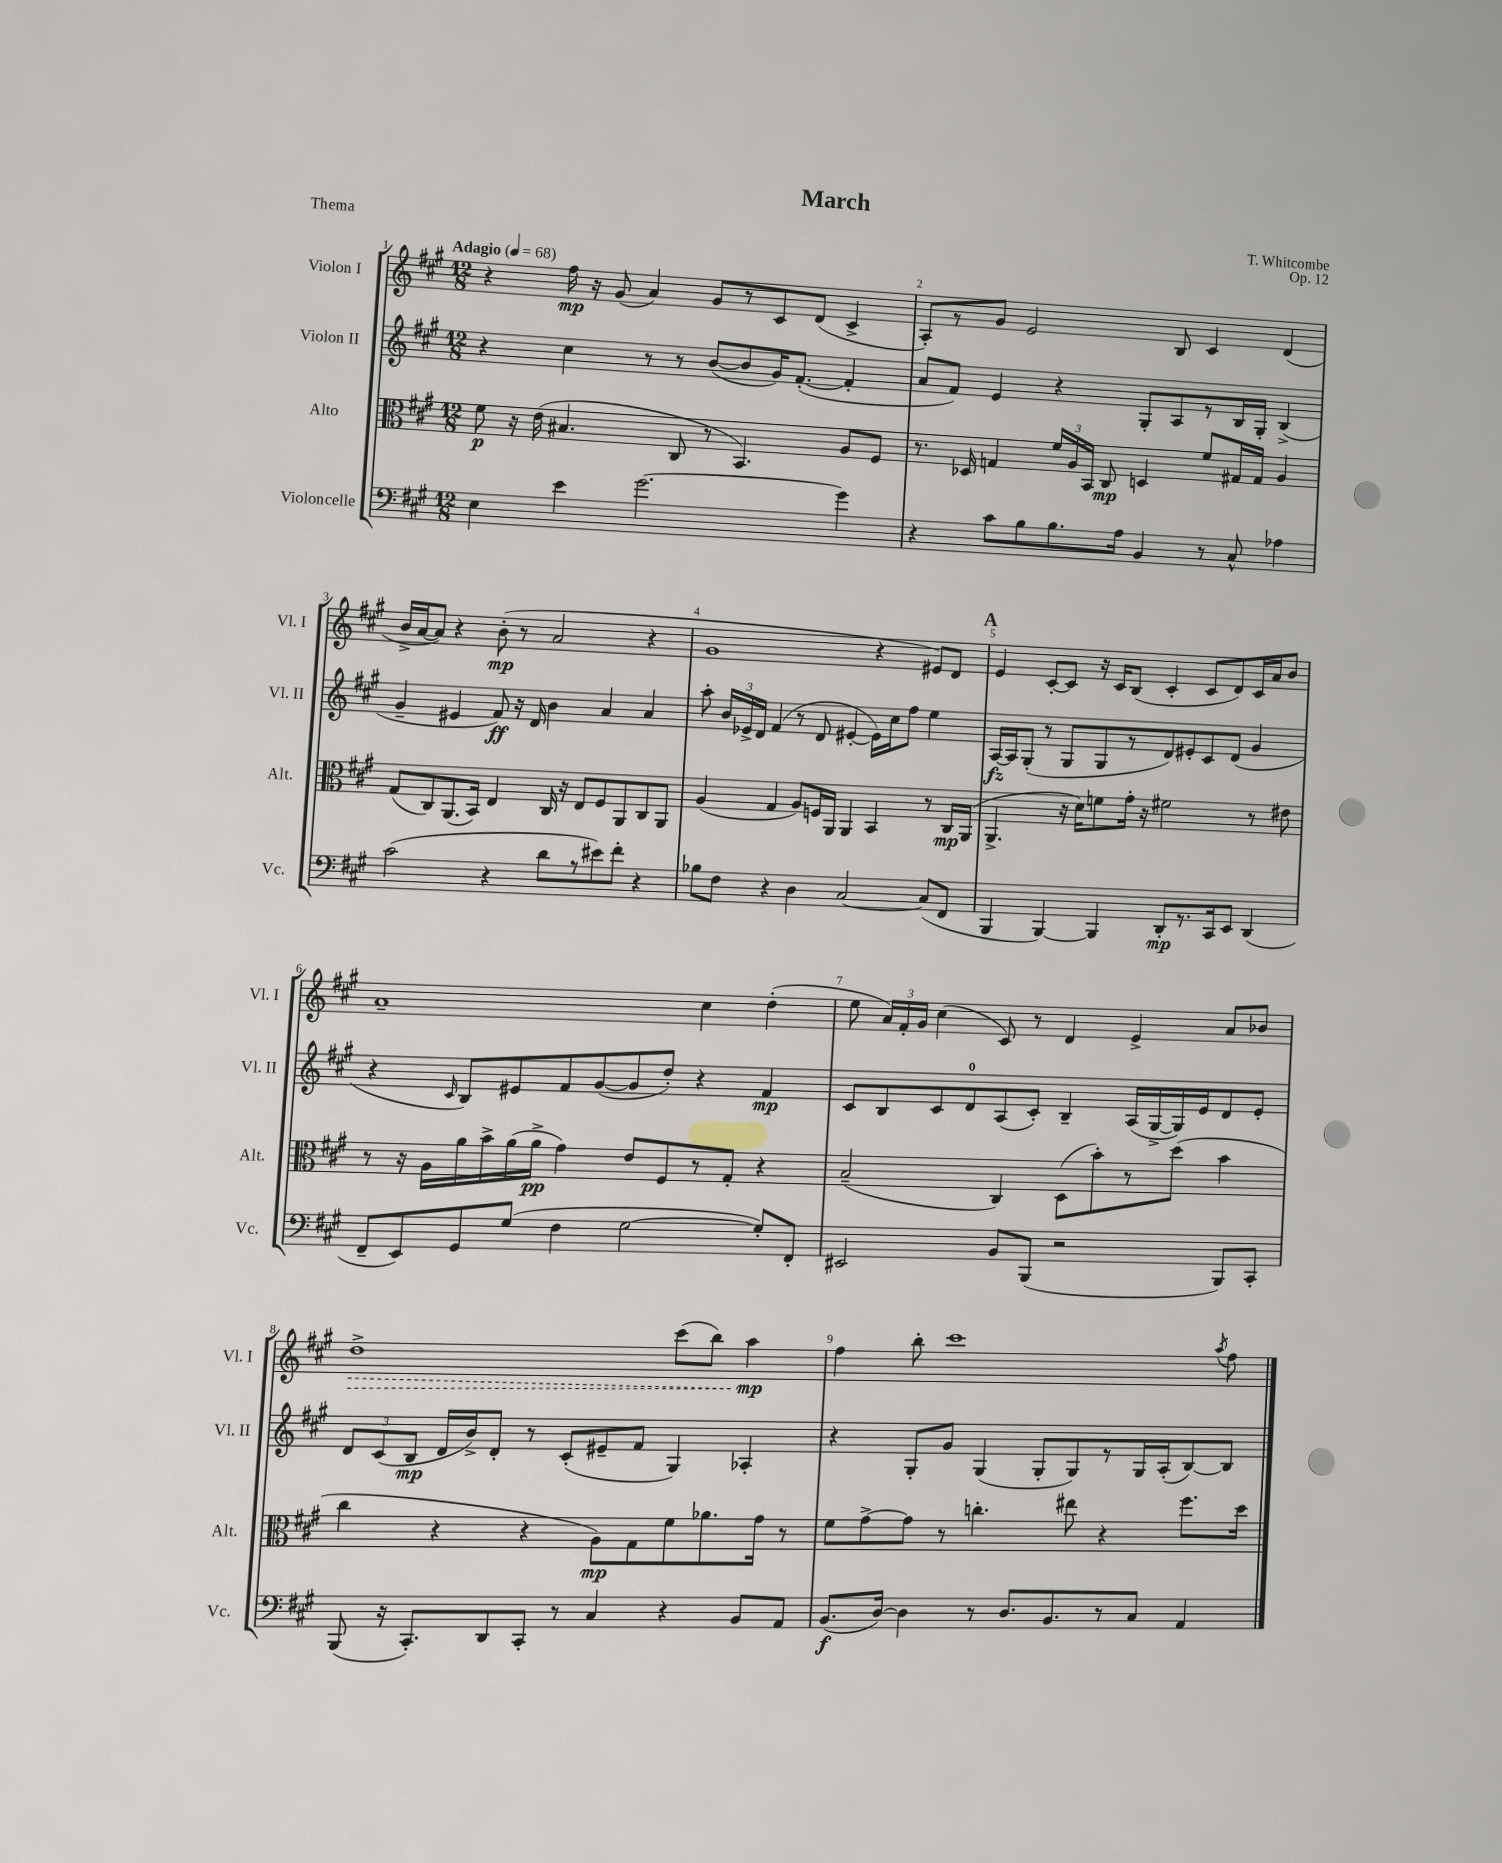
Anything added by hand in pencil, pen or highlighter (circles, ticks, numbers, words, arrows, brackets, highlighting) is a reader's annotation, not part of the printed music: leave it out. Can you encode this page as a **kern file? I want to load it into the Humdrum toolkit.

**kern	**dynam	**kern	**dynam	**kern	**dynam	**kern	**dynam
*part4	*part4	*part3	*part3	*part2	*part2	*part1	*part1
*staff4	*staff4	*staff3	*staff3	*staff2	*staff2	*staff1	*staff1
*I"Violoncelle	*	*I"Alto	*	*I"Violon II	*	*I"Violon I	*
*I'Vc.	*	*I'Alt.	*	*I'Vl. II	*	*I'Vl. I	*
*clefF4	*	*clefC3	*	*clefG2	*	*clefG2	*
*k[f#c#g#]	*	*k[f#c#g#]	*	*k[f#c#g#]	*	*k[f#c#g#]	*
*M12/8	*	*M12/8	*	*M12/8	*	*M12/8	*
*MM68	*	*MM68	*	*MM68	*	*MM68	*
=1	=1	=1	=1	=1	=1	=1	=1
!	!	!	!	!	!	!LO:TX:a:B:t=Adagio	!
4E\	.	8f#\	p	4r	.	4r	.
.	.	16r	.	.	.	.	.
.	.	(16e\	.	.	.	.	.
4e\	.	4.B#X/	.	4cc#\	.	16ff#\	mp
.	.	.	.	.	.	16r	.
.	.	.	.	.	.	(8g#/	.
[2.g#\	.	.	.	8r	.	4a/)	.
.	.	8C#/	.	8r	.	.	.
.	.	8r	.	([8b/L	.	8g#/L	.
.	.	4.BB/)	.	8b/]	.	8r	.
.	.	.	.	16g#/K)	.	8c#/	.
.	.	.	.	([8.f#'/J	.	.	.
.	.	.	.	.	.	(8d/J	.
4g#\]	.	8A/L	.	4f#'/]	.	4c#^/	.
.	.	8F#/J	.	.	.	.	.
=2	=2	=2	=2	=2	=2	=2	=2
4r	.	8.r	.	8a/L	.	8A'/L)	.
.	.	.	.	8f#/J)	.	8r	.
.	.	16D-X/	.	.	.	.	.
8c#\L	.	4Gn/	.	4e/	.	8g#/J	.
8B\	.	.	.	.	.	2e/	.
8.B\	.	24f#/LL	.	4r	.	.	.
.	.	24A/	.	.	.	.	.
.	.	24BB/JJ	.	.	.	.	.
.	.	8C#/	mp	.	.	.	.
16A\Jk	.	.	.	.	.	.	.
4BB/	.	4Dn/	.	8G#'/L	.	.	.
.	.	.	.	8A/	.	8B/	.
8r	.	8f#/L	.	8r	.	4c#/	.
8C#^^/	.	16G#X/L	.	16B/L	.	.	.
.	.	16G#/JJ	.	16G#'/JJ	.	.	.
4A-X\	.	4A/	.	(4B^/	.	(4d/	.
!!LO:LB:g=z
=3	=3	=3	=3	=3	=3	=3	=3
(2c#\	.	(8G#/L	.	4g#~/	.	16b^/LL	.
.	.	.	.	.	.	[16a/J	.
.	.	8C#/)	.	.	.	8a/J])	.
.	.	(8.AA/	.	4e#X/	.	4r	.
.	.	16BB/Jk)	.	.	.	.	.
4r	.	4E/	.	8f#/)	ff	(8b'\	mp
.	.	.	.	16r	.	8r	.
.	.	.	.	16d/	.	.	.
8d\L	.	16C#/	.	4b\	.	2a/	.
.	.	16r	.	.	.	.	.
8r	.	8E/L	.	.	.	.	.
8e#X\)	.	8F#/	.	4a/	.	.	.
8f#'\J	.	8AA/	.	.	.	.	.
4r	.	8C#/	.	4a/	.	4r	.
.	.	8AA/J	.	.	.	.	.
=4	=4	=4	=4	=4	=4	=4	=4
8B-X\L	.	(4A/	.	8aa'\	.	1g#	.
8F#\J	.	.	.	24b/LL	.	.	.
.	.	.	.	24e-X^/	.	.	.
.	.	.	.	24d/JJ	.	.	.
4r	.	4G#/	.	(4f#/	.	.	.
4D\	.	8A/L)	.	8r	.	.	.
.	.	16Fn/L	.	8d/	.	.	.
.	.	16AA/JJ	.	.	.	.	.
[2C#/	.	4AA/	.	[4e#X'/	.	.	.
.	.	4BB/	.	16e#\LL])	.	4r	.
.	.	.	.	16cc#\J	.	.	.
.	.	.	.	8ff#\J	.	.	.
(8C#/L]	.	8r	.	4ee\	.	8e#X/L)	.
8FF#/J	.	16C#/LL	mp	.	.	8d/J	.
.	.	(16AA/JJ	.	.	.	.	.
!!LO:REH:place=s1:t=A
=5	=5	=5	=5	=5	=5	=5	=5
4BBB/	.	4.AA^/	.	[16A/LL	fz	4e/	.
.	.	.	.	16A/J]	.	.	.
.	.	.	.	(8G#'/J	.	.	.
[4BBB/)	.	.	.	8r	.	[8c#'/L	.
.	.	16r	.	8G#/L	.	8c#/J]	.
.	.	16d\KL)	.	.	.	.	.
4BBB/]	.	8fn\	.	8G#/	.	16r	.
.	.	.	.	.	.	16c#/KL	.
.	.	16g#'\Jk	.	8r	.	(8B/J	.
.	.	16r	.	.	.	.	.
8DD'/L	mp	2f#X\	.	8d/)	.	4c#'/	.
8.r	.	.	.	8e#X'/	.	.	.
.	.	.	.	8c#/	.	8c#/L	.
16CC#/k	.	.	.	.	.	.	.
8EE/J	.	.	.	(8d/J	.	8d/)	.
(4DD/	.	8r	.	4g#/	.	16c#/L	.
.	.	.	.	.	.	16a/J	.
.	.	8e#X\	.	.	.	8b/J	.
!!LO:LB:g=z
=6	=6	=6	=6	=6	=6	=6	=6
8FF#~/L	.	8r	.	4r	.	1a~	.
8EE/)	.	16r	.	.	.	.	.
.	.	16A\LL	.	.	.	.	.
.	.	.	.	16qqc#/	.	.	.
8GG#/	.	16a\	.	8B/L)	.	.	.
.	.	16b^\	.	.	.	.	.
(8G#/J	.	(16a\	.	8e#X/	.	.	.
.	.	16a^\JJ	pp	.	.	.	.
4F#\	.	4g#\)	.	8f#/	.	.	.
.	.	.	.	([8g#/	.	.	.
[2G#\	.	8e/L	.	8g#/]	.	.	.
.	.	8F#/	.	8dd'/J)	.	.	.
.	.	8r	.	4r	.	4cc#\	.
.	.	8G#'/J	.	.	.	.	.
8G#'/L])	.	4r	.	4f#/	mp	(4dd'\	.
8FF#'/J	.	.	.	.	.	.	.
=7	=7	=7	=7	=7	=7	=7	=7
2EE#X/	.	(2B~/	.	8c#/L	.	8ee\	.
.	.	.	.	8B/	.	24a/LL)	.
.	.	.	.	.	.	24f#'/	.
.	.	.	.	.	.	24g#/JJ	.
.	.	.	.	8c#/	.	(4cc#\	.
.	.	.	.	8d/	.	.	.
8BB/L	.	4C#/)	.	(8A/	.	8c#/)	.
(8BBB/J	.	.	.	8c#'/J)	.	8r	.
2r	.	(8D\L	.	4B~/	.	4d/	.
.	.	8b'\)	.	.	.	.	.
.	.	8r	.	(16A/LL	.	4e^/	.
.	.	.	.	[16G#^/	.	.	.
.	.	(8dd\J	.	16G#/])	.	.	.
.	.	.	.	16e/J	.	.	.
8BBB/L)	.	4b\	.	8d/	.	8a/L	.
8CC#'/J	.	.	.	8e'/J	.	8b-X/J	.
!!LO:LB:g=z
=8	=8	=8	=8	=8	=8	=8	=8
!	!	!	!	!	!	!	!LO:HP:b
(8BBB/	.	4cc#\	.	12d/L	.	1dd^	>
.	.	.	.	(12c#/	.	.	.
16r	.	.	.	.	.	.	.
.	.	.	.	12B/J	mp	.	.
8.CC#'/L)	.	.	.	.	.	.	.
.	.	4r	.	16d/LL	.	.	.
.	.	.	.	16b^/J)	.	.	.
8DD/	.	.	.	8d'/J	.	.	.
8CC#'/J	.	4r	.	8r	.	.	.
8r	.	.	.	(8c#'/L	.	.	.
4C#/	.	8A\L)	mp	8e#X~/	.	.	.
.	.	8G#\	.	8f#/J	.	.	.
4r	.	8f#\	.	4G#/)	.	(8ccc#\L	.
.	.	8.a-X\	.	.	.	8bb\J)	.
8BB/L	.	.	.	4A-X'/	.	4aa\	mp
.	.	16g#\Jk	.	.	.	.	.
8AA/J	.	8r	.	.	.	.	.
.	.	.	.	.	.	.	]
=9	=9	=9	=9	=9	=9	=9	=9
(8.BB/L	f	8f#\L	.	4r	.	4ff#\	.
.	.	[8g#^\	.	.	.	.	.
[16D/Jk)	.	.	.	.	.	.	.
4D\]	.	8g#\J]	.	8G#'/L	.	8bb'\	.
.	.	8r	.	8g#/J	.	1ccc#	.
8r	.	4.ccn'\	.	(4G#/	.	.	.
8.D/L	.	.	.	.	.	.	.
.	.	.	.	8G#'/L	.	.	.
8.BB/	.	.	.	.	.	.	.
.	.	8ee#X\	.	8G#/)	.	.	.
8r	.	4r	.	8r	.	.	.
8C#/J	.	.	.	16G#/L	.	.	.
.	.	.	.	(16A'/J	.	.	.
4AA/	.	8.ff#\L	.	[8B/)	.	.	.
.	.	.	.	.	.	8qaa/	.
.	.	.	.	8B/J]	.	8ff#\	.
.	.	16dd\Jk	.	.	.	.	.
==	==	==	==	==	==	==	==
*-	*-	*-	*-	*-	*-	*-	*-
